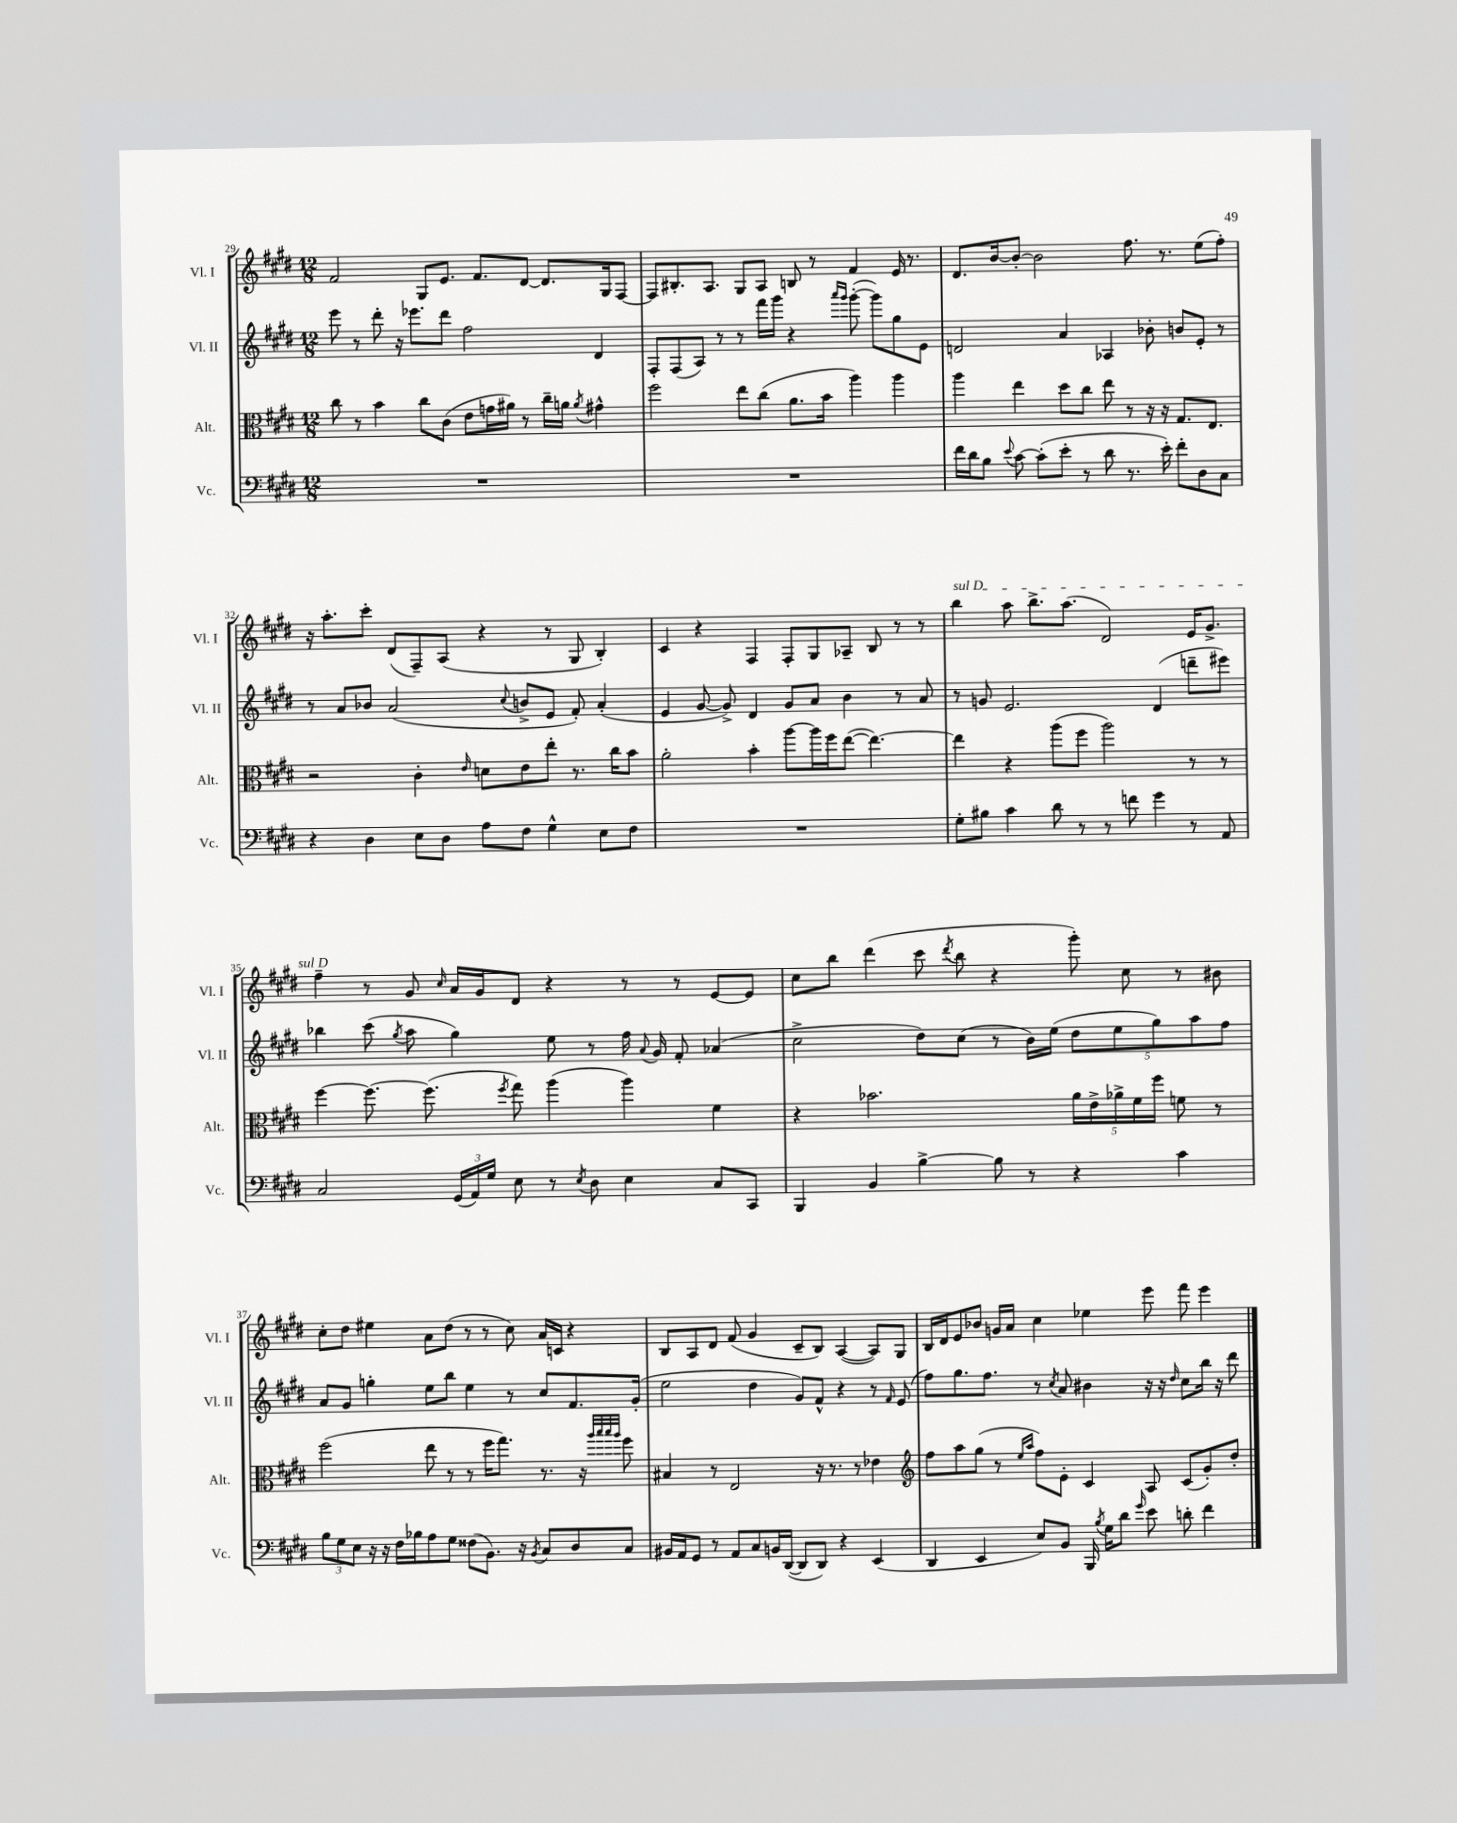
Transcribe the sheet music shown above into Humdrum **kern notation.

**kern	**kern	**kern	**kern
*staff4	*staff3	*staff2	*staff1
*clefF4	*clefC3	*clefG2	*clefG2
*k[f#c#g#d#]	*k[f#c#g#d#]	*k[f#c#g#d#]	*k[f#c#g#d#]
*M12/8	*M12/8	*M12/8	*M12/8
1.r	8cc#	8eee	2f#
.	8r	8r	.
.	4b	8ddd#'	.
.	.	16r	.
.	.	8.eee-	.
.	8cc#	.	8G#
.	(8c#	8ddd#	8.e
.	8e	2ff#	.
.	.	.	8.f#
.	16g	.	.
.	16a#)	.	.
.	8r	.	[8d#
.	16cc#~	.	8.d#]
.	16a	.	.
.	8qa	.	.
.	4g#^^	4d#	.
.	.	.	16G#
.	.	.	[8F#
=	=	=	=
1.r	2ff#	8F#'	8F#]
.	.	(8F#	8.B#'
.	.	8A)	.
.	.	.	8.A
.	.	8r	.
.	8ee	8r	8G#
.	(8cc#	16fff#	8A
.	.	16ggg#	.
.	8.a	4r	8B
.	.	.	8r
.	16b	.	.
.	.	16qqaaa	.
.	.	16qqggg#	.
.	4aa)	([8ggg#'	4f#
.	.	8ggg#])	.
.	4aa	8gg#	16e
.	.	.	8.r
.	.	8e	.
=	=	=	=
16f#	4aa	2d	8.d#
16d#	.	.	.
8B	.	.	.
.	.	.	[16b
8qqe	.	.	.
[8c#	4ee	.	8b'_
(8c#']	.	.	2b]
8e'	8dd#	4a	.
8r	8cc#	.	.
8d#	8ee	4A-	.
8.r	8r	.	8.ff#
.	16r	8b-'	.
16e')	16r	.	8.r
8f#'	8.G#	8b	.
8D#	.	8e'	(8ee
.	8.E	.	.
8C#	.	8r	8ff#')
=	=	=	=
4r	2r	8r	16r
.	.	.	8.aa'
.	.	8a	.
4D#	.	8b-	8ccc#'
.	.	(2a	(8d#
8E	4c#'	.	8F#~)
8D#	.	.	(8A
.	16qqe	.	.
8A	8d	.	4r
.	.	8qqcc#	.
8F#	8e	8b^	.
4G#^^	8ee'	8e	8r
.	8.r	8f#')	8G#
8E	.	(4a'	4B')
.	16cc#	.	.
8F#	8b	.	.
=	=	=	=
1.r	2a'	4e	4c#
.	.	[8g#	4r
.	.	8g#^])	.
.	4b'	4d#	4F#
.	[8aa	8g#	8F#'
.	16aa]	8a	8G#
.	16ff#	.	.
.	([8ee	4b	8A-~
.	4.ee_)	.	8B
.	.	8r	8r
.	.	8a	8r
=	=	=	=
8G#'	4ee]	8r	4bb
8B#	.	8g	.
4c#	4r	2.e	8aa
.	.	.	8.bb^
8d#	(8aa	.	.
.	.	.	(8.aa
8r	8ff#	.	.
8r	2aa)	.	2d#)
8f	.	.	.
4g#	.	(4d#	.
8r	8r	8ddd~	16e
.	.	.	8.g#^
8AA	8r	8eee#)	.
=	=	=	=
2C#	[4ff#	4bb-	4ff#~
.	8.ff#_	(8ccc#	8r
.	.	8qgg#	.
.	.	8aa	8g#
.	(8.ff#]	.	.
.	.	.	16qqcc#
(24GG#	.	4gg#)	16a
24AA)	.	.	.
.	.	.	16g#
24G#	.	.	.
.	8qff#	.	.
8E	8gg#)	.	8d#
8r	(4aa	8ee	4r
8qE	.	.	.
8D#	.	8r	.
4E	4aa)	16ff#	8r
.	.	8qqa	.
.	.	16g#	.
.	.	8f#'	8r
8C#	4f#	(4a-	[8e
8CC#	.	.	8e]
=	=	=	=
4BBB	4r	2cc#^	8cc#
.	.	.	8bb
4BB	2.b-	.	(4ddd#
[4B^	.	8dd#)	8ccc#
.	.	.	8qddd#
.	.	(8cc#	8bb
8B]	.	8r	4r
8r	.	16b)	.
.	.	(16ee	.
4r	20a	10dd#	8ggg#')
.	20e^	.	.
.	20a-^	10ee	.
.	.	.	8cc#
.	20f#	.	.
.	20ff#	10gg#)	.
4c#	8f	.	8r
.	.	10aa	.
.	8r	.	8b#
.	.	10ff#	.
=	=	=	=
12B	(2ff#	8a	8cc#'
12G#	.	.	.
.	.	8g#	8dd#
12E	.	.	.
16r	.	4gg'	4ee#
16r	.	.	.
16F#	.	.	.
16B-	.	.	.
8A	8ee	8ee	8a
8G#	8r	8bb	(8dd#
(8F##	8r	4ee	8r
8.BB)	16ff#	.	8r
.	8.gg#)	.	.
.	.	8r	8cc#)
16r	.	.	.
8qBB	.	.	.
8C#	8.r	8cc#	16a
.	.	.	16c
8D#	.	8.f#	4r
.	16r	.	.
.	32qqaa	.	.
.	32qqbb	.	.
.	32qqbb	.	.
.	32qqaa	.	.
8C#	8ff#	.	.
.	.	(16g#'	.
=	=	=	=
16BB#	4B#	2ee	8B
16AA	.	.	.
8GG#	.	.	8A
8r	8r	.	8d#
8AA	2E	.	(8f#
8C#	.	4dd#	4g#
16BB	.	.	.
([16DD#	.	.	.
8DD#]	.	8g#)	8c#~
8DD#)	16r	8f#^^	8B)
.	8.r	.	.
4r	.	4r	([4A
.	8r	.	.
(4EE	4e-	8r	8A])
.	.	16qqf#	.
.	.	(8e	8G#
=	=	=	=
*	*clefG2	*	*
4DD#	8ff#	8ff#)	16B
.	.	.	16d#
.	8aa	8.gg#	8e
4EE	(8gg#	.	8b-
.	.	8.ff#	.
.	8r	.	16g
.	.	.	16a
.	16qqee	.	.
.	16qqaa	.	.
8E)	8ff#)	8r	4cc#
.	.	8qcc#	.
8BB	8e'	8a	.
16BBB	4c#	4b#	4ee-
8qB	.	.	.
16G#	.	.	.
8d#	.	.	.
16qqg#	.	.	.
8e	8A	16r	8eee
.	.	16r	.
.	.	16qqdd#	.
8d'	(8c#	8cc#	8fff#
4f#	8g#')	16bb	4eee
.	.	16r	.
.	8dd#'	8ddd#	.
==	==	==	==
*-	*-	*-	*-
